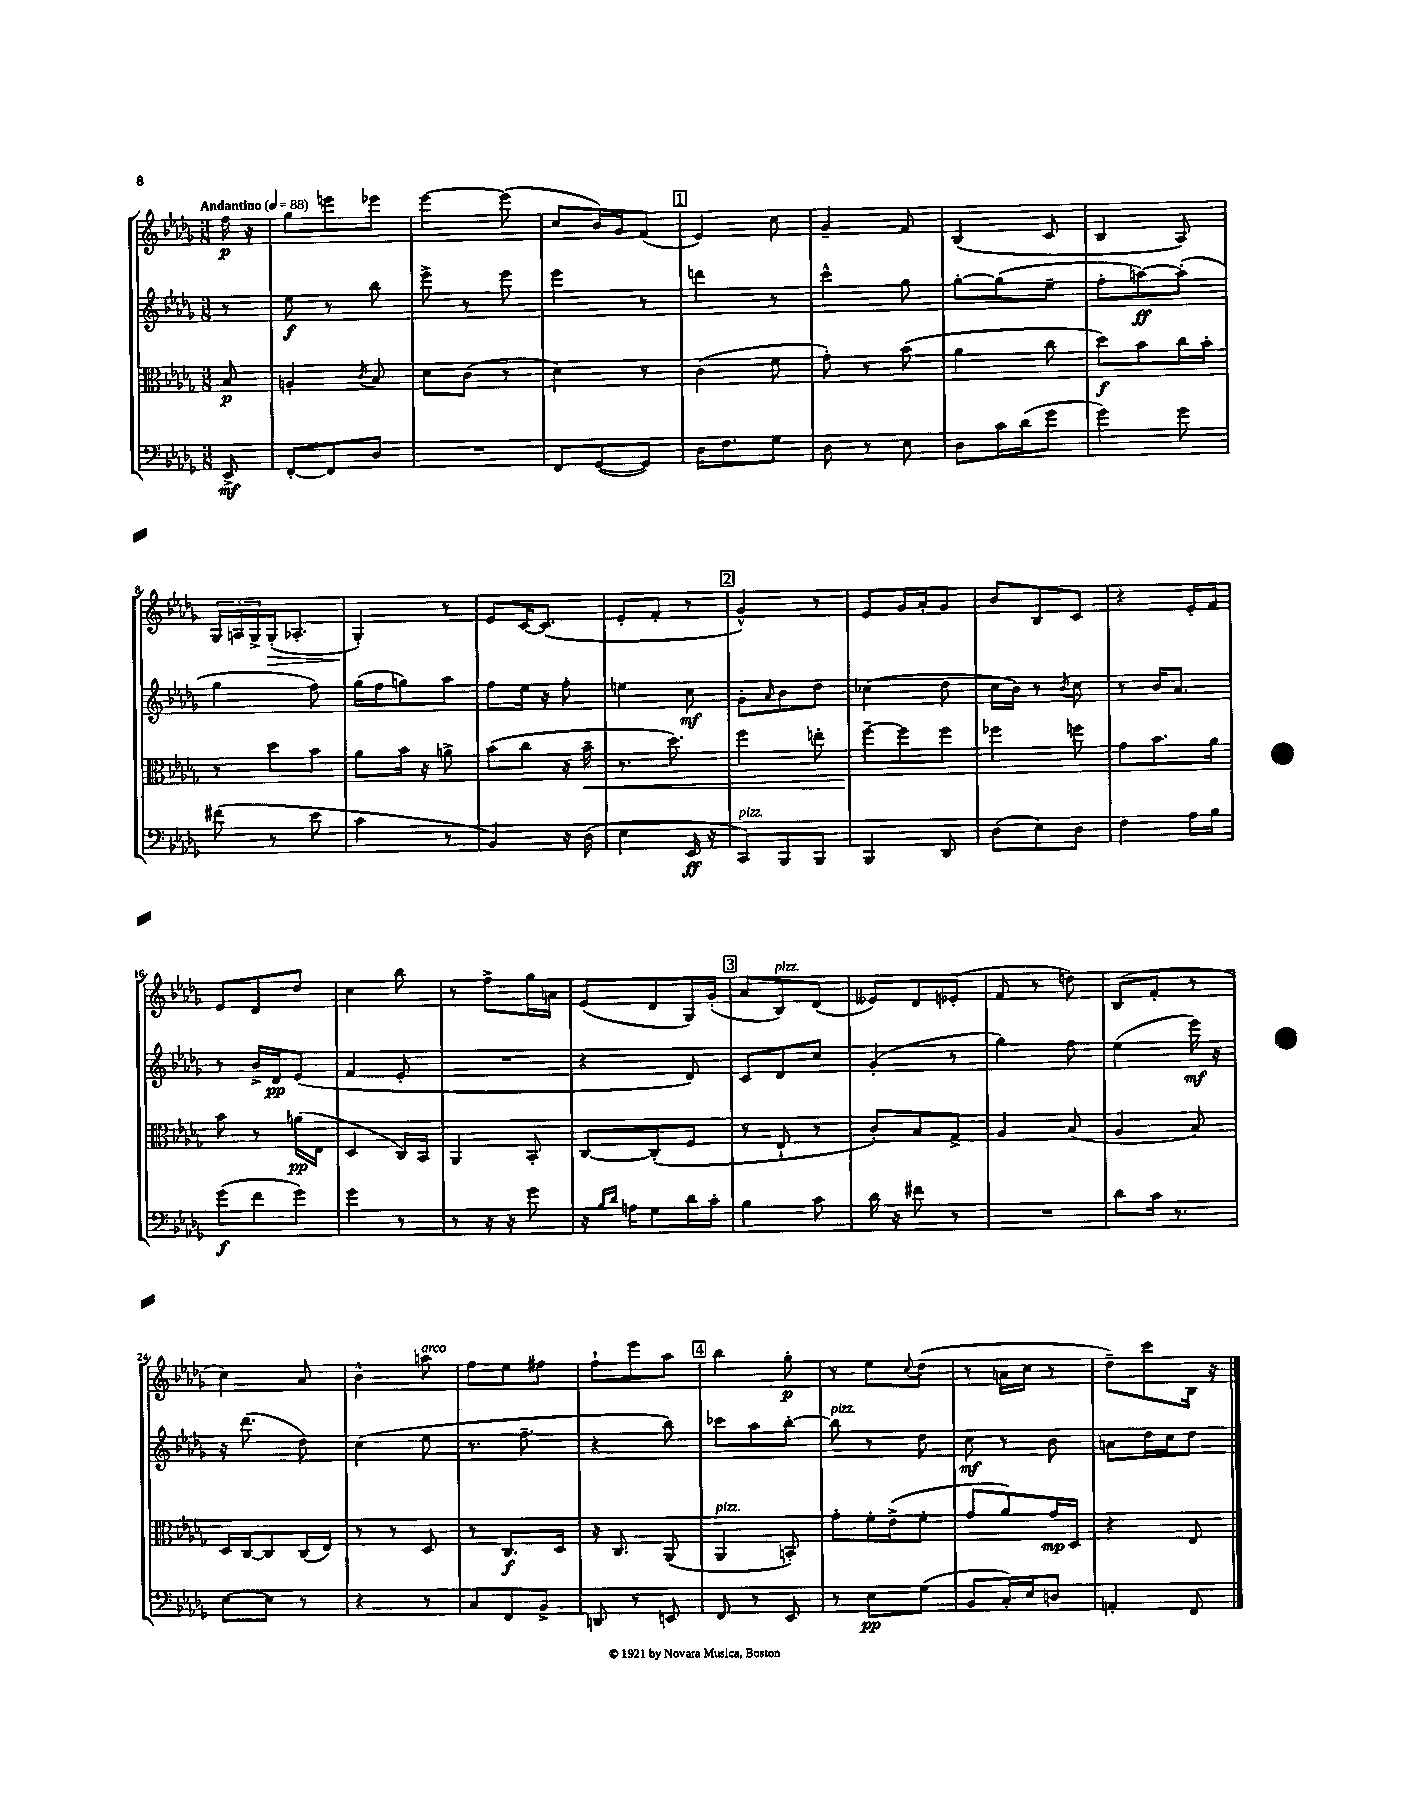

**kern	**dynam	**kern	**dynam	**kern	**dynam	**kern	**dynam
*part4	*part4	*part3	*part3	*part2	*part2	*part1	*part1
*staff4	*staff4	*staff3	*staff3	*staff2	*staff2	*staff1	*staff1
*clefF4	*	*clefC3	*	*clefG2	*	*clefG2	*
*k[b-e-a-d-g-]	*	*k[b-e-a-d-g-]	*	*k[b-e-a-d-g-]	*	*k[b-e-a-d-g-]	*
*M3/8	*	*M3/8	*	*M3/8	*	*M3/8	*
*MM88	*	*MM88	*	*MM88	*	*MM88	*
=	=	=	=	=	=	=	=
!	!	!	!	!	!	!LO:TX:a:B:t=Andantino	!
8EE-^/	mf	8B-/	p	8r	.	16ff\	p
.	.	.	.	.	.	16r	.
=1	=1	=1	=1	=1	=1	=1	=1
[8FF'/L	.	4An'/	.	8ee-\	f	8gg-\L	.
8FF/]	.	.	.	8r	.	8eeen\	.
.	.	8qc/	.	.	.	.	.
8D-/J	.	8B-/	.	8bb-\	.	8eee-X\J	.
=2	=2	=2	=2	=2	=2	=2	=2
4.r	.	8d-\L	.	8eee-^\	.	[4eee-\	.
.	.	(8c\J	.	8r	.	.	.
.	.	8r	.	8eee-\	.	(8eee-\]	.
=3	=3	=3	=3	=3	=3	=3	=3
8FF/L	.	4d-\)	.	4eee-\	.	8cc/L	.
([8GG-/	.	.	.	.	.	16b-/L)	.
.	.	.	.	.	.	16g-/J	.
8GG-/J])	.	8r	.	8r	.	(8f/J	.
!!LO:REH:place=s1:t=1
=4	=4	=4	=4	=4	=4	=4	=4
16D-\KL	.	(4c\	.	4dddn\	.	4e-/)	.
8.F\	.	.	.	.	.	.	.
8G-\J	.	8f\	.	8r	.	8cc\	.
=5	=5	=5	=5	=5	=5	=5	=5
8D-\	.	8g-'\)	.	4ccc^^\	.	4g-~/	.
8r	.	8r	.	.	.	.	.
8E-\	.	(8b-\	.	8gg-\	.	8f/	.
=6	=6	=6	=6	=6	=6	=6	=6
8D-\L	.	4a-\	.	[8gg-'\L	.	(4B-/	.
16c\L	.	.	.	(8gg-\]	.	.	.
(16d-\J	.	.	.	.	.	.	.
8g-\J	.	8cc\	.	8ee-~\J	.	8c/	.
=7	=7	=7	=7	=7	=7	=7	=7
4g-\)	.	8dd-\L)	f	8ff'\L	.	4B-/	.
.	.	8b-\	.	[8aan\)	ff	.	.
8g-\	.	16cc\L	.	(8aa'\J]	.	8A-/)	.
.	.	16b-'\JJ	.	.	.	.	.
!!LO:LB:g=z
=8	=8	=8	=8	=8	=8	=8	=8
(8f#X\	.	8r	.	4gg-\	.	24G-/LL	.
.	.	.	.	.	.	24An/	.
.	.	.	.	.	.	24G-^/	.
!	!	!	!	!	!	!	!LO:HP:b
8r	.	8dd-\L	.	.	.	(16G-'/J	>
.	.	.	.	.	.	8.A-X'/J	.
8e-\	.	8b-\J	.	8ff\)	.	.	.
=9	=9	=9	=9	=9	=9	=9	=9
4c\	.	8a-\L	.	(16gg-\LL	.	4G-'/)	.
.	.	.	.	16ff\J	.	.	.
.	.	16b-\Jk	.	8ggn\)	.	.	.
.	.	16r	.	.	.	.	.
8r	.	8an^\	.	8aa-\J	.	8r	]
=10	=10	=10	=10	=10	=10	=10	=10
4BB-/)	.	(8b-\L	.	8ff\L	.	8e-/L	.
.	.	8cc\J	.	16ee-\Jk	.	[16c/K	.
.	.	.	.	16r	.	(8.c/J]	.
16r	.	16r	.	8ff'\	.	.	.
!	!	!	!LO:HP:b	!	!	!	!
(16D-\	.	16b-~\	<	.	.	.	.
=11	=11	=11	=11	=11	=11	=11	=11
4E-\	.	8.r	.	4een\	.	8e-'/L	.
.	.	.	.	.	.	8f'/J	.
.	.	8.dd-\)	.	.	.	.	.
16EE-/	ff	.	.	8cc\	mf	8r	.
16r	.	.	.	.	.	.	.
!!LO:REH:place=s1:t=2
=12	=12	=12	=12	=12	=12	=12	=12
!LO:TX:a:i:t=pizz.	!	!	!	!	!	!	!
8CC/L)	.	4ff\	.	8g-'\L	.	4g-^^/)	.
.	.	.	.	16qqa-/	.	.	.
8BBB-/	.	.	.	8b-\	.	.	.
8BBB-/J	.	8een'\	.	8dd-\J	.	8r	.
=13	=13	=13	=13	=13	=13	=13	=13
4BBB-/	.	[8ff~\L	.	(4cc-X\	.	8e-/L	.
.	.	8ff\]	[	.	.	16g-/L	.
.	.	.	.	.	.	16a-'/J	.
8DD-/	.	8ff\J	.	8dd-\	.	8g-/J	.
=14	=14	=14	=14	=14	=14	=14	=14
(8D-\L	.	4ff-X\	.	16cc\LL	.	8b-/L	.
.	.	.	.	16b-\JJ)	.	.	.
8E-\)	.	.	.	8r	.	8B-/	.
.	.	.	.	8qb-/	.	.	.
8D-\J	.	8ffn\	.	8cc\	.	8c/J	.
=15	=15	=15	=15	=15	=15	=15	=15
4F\	.	8g-\L	.	8r	.	4r	.
.	.	8.b-\	.	16b-/KL	.	.	.
.	.	.	.	8.a-/J	.	.	.
16A-\LL	.	.	.	.	.	16e-'/LL	.
16B-\JJ	.	16a-\Jk	.	.	.	16f/JJ	.
!!LO:LB:g=z
=16	=16	=16	=16	=16	=16	=16	=16
(8g-\L	f	8b-\	.	8r	.	8e-/L	.
8f\	.	8r	.	16b-^/LL	.	8d-/	.
.	.	.	.	16d-/J	pp	.	.
8g-\J)	.	(16an\LL	pp	(8e-/J	.	8dd-/J	.
.	.	16E-\JJ	.	.	.	.	.
=17	=17	=17	=17	=17	=17	=17	=17
4g-\	.	4D-/	.	4f/	.	4cc\	.
8r	.	16C/LL)	.	8e-'/	.	8bb-\	.
.	.	16BB-/JJ	.	.	.	.	.
=18	=18	=18	=18	=18	=18	=18	=18
8r	.	4AA-/	.	4.r	.	8r	.
16r	.	.	.	.	.	8ff^\L	.
16r	.	.	.	.	.	.	.
8g-\	.	8BB-'/	.	.	.	16gg-\L	.
.	.	.	.	.	.	16an\JJ	.
=19	=19	=19	=19	=19	=19	=19	=19
16r	.	[8C/L	.	4r	.	(8e-/L	.
16qqB-/LL	.	.	.	.	.	.	.
16qqd-/JJ	.	.	.	.	.	.	.
16An\KL	.	.	.	.	.	.	.
8G-\	.	(8C'/]	.	.	.	8d-/	.
16d-\L	.	8F/J	.	8d-/)	.	16G-/L)	.
16c'\JJ	.	.	.	.	.	(16g-'/JJ	.
!!LO:REH:place=s1:t=3
=20	=20	=20	=20	=20	=20	=20	=20
4B-\	.	8r	.	8c/L	.	8a-/L	.
!	!	!	!	!	!	!LO:TX:a:i:t=pizz.	!
.	.	8E-`/	.	8d-/	.	8B-/)	.
8c\	.	8r	.	8cc/J	.	(8d-/J	.
=21	=21	=21	=21	=21	=21	=21	=21
16d-\	.	8c'/L)	.	(4g-'/	.	8e--X/L)	.
16r	.	.	.	.	.	.	.
8f#X\	.	8B-/	.	.	.	8d-/	.
8r	.	8G-^/J	.	8r	.	(8e-X'/J	.
=22	=22	=22	=22	=22	=22	=22	=22
4.r	.	4A-/	.	4gg-\)	.	8f/	.
.	.	.	.	.	.	8r	.
.	.	(8B-/	.	8ff\	.	8ddn\)	.
=23	=23	=23	=23	=23	=23	=23	=23
8d-\L	.	4A-/	.	(4ee-\	.	(8B-/L	.
16c\Jk	.	.	.	.	.	8f'/J	.
8.r	.	.	.	.	.	.	.
.	.	8B-/)	.	16eee-\)	mf	8r	.
.	.	.	.	16r	.	.	.
!!LO:LB:g=z
=24	=24	=24	=24	=24	=24	=24	=24
[8E-\L	.	16D-/LL	.	16r	.	4cc\)	.
.	.	[16C/J	.	(8.ddd-\	.	.	.
8E-\J]	.	8C/]	.	.	.	.	.
8r	.	(16C/L	.	8dd-\)	.	8a-/	.
.	.	16E-/JJ)	.	.	.	.	.
=25	=25	=25	=25	=25	=25	=25	=25
4r	.	8r	.	(4cc\	.	4b-^^\	.
.	.	8r	.	.	.	.	.
!	!	!	!	!	!	!LO:TX:a:i:t=arco	!
8r	.	8D-/	.	8ee-\	.	8aan\	.
=26	=26	=26	=26	=26	=26	=26	=26
8C/L	.	8r	.	8.r	.	8ff\L	.
8FF/	.	8.C/L	f	.	.	8ee-\	.
.	.	.	.	8.ff~\	.	.	.
8BB-^/J	.	.	.	.	.	8ff#X\J	.
.	.	16D-/Jk	.	.	.	.	.
=27	=27	=27	=27	=27	=27	=27	=27
8DDn/	.	16r	.	4r	.	8ff`\L	.
.	.	8.C/	.	.	.	.	.
8r	.	.	.	.	.	8eee-\	.
8EEn/	.	(8AA-/	.	8bb-\)	.	8aa-\J	.
!!LO:REH:place=s1:t=4
=28	=28	=28	=28	=28	=28	=28	=28
!	!	!LO:TX:a:i:t=pizz.	!	!	!	!	!
8FF/	.	4AA-/	.	8ccc-X\L	.	4bb-\	.
8r	.	.	.	8aa-\	.	.	.
8EE-/	.	8BBn'/)	.	[8bb-'\J	.	8gg-'\	p
=29	=29	=29	=29	=29	=29	=29	=29
!	!	!	!	!LO:TX:a:i:t=pizz.	!	!	!
8r	.	8g-'\L	.	8bb-\]	.	8r	.
8E-\L	pp	16f'\L	.	8r	.	8ee-\L	.
.	.	(16e-^\J	.	.	.	.	.
.	.	.	.	.	.	8qqcc/	.
(8G-\J	.	8f'\J	.	8dd-\	.	(8dd-\J	.
=30	=30	=30	=30	=30	=30	=30	=30
8BB-/L	.	8g-/L	.	8cc\	mf	8r	.
16C'/L)	.	8a-/)	.	8r	.	16an\LL	.
16E-/J	.	.	.	.	.	16cc\JJ	.
8Dn/J	.	16g-/L	mp	8b-\	.	8r	.
.	.	16D-/JJ	.	.	.	.	.
=31	=31	=31	=31	=31	=31	=31	=31
4AAn'/	.	4r	.	8an\L	.	8dd-~\L)	.
.	.	.	.	16dd-\L	.	8ccc\	.
.	.	.	.	16cc\J	.	.	.
8FF/	.	8E-/	.	8dd-\J	.	16B-\Jk	.
.	.	.	.	.	.	16r	.
==	==	==	==	==	==	==	==
*-	*-	*-	*-	*-	*-	*-	*-
